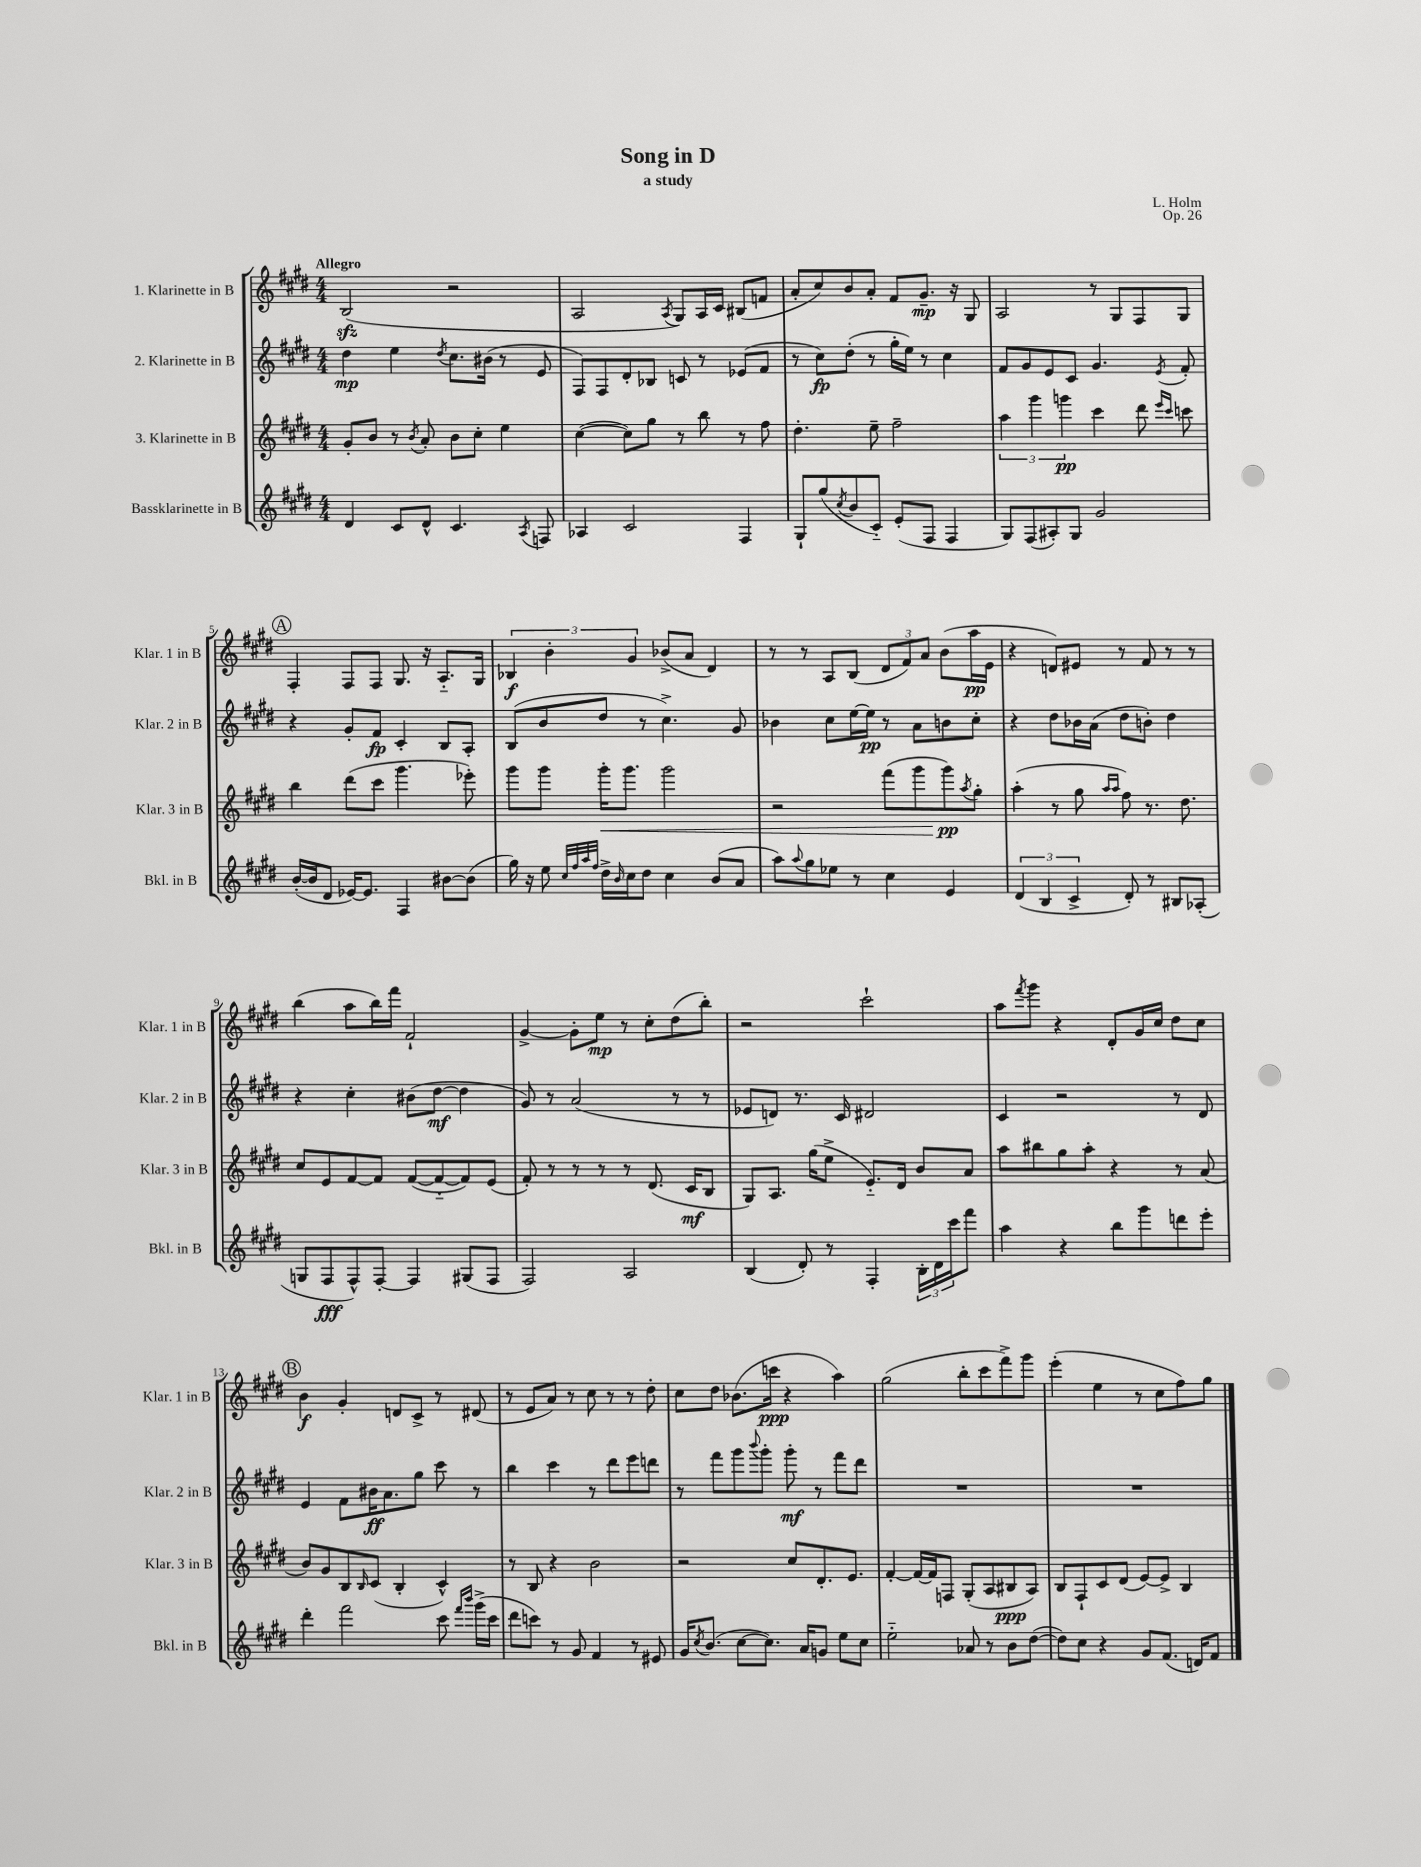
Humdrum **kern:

**kern	**kern	**kern	**kern
*staff4	*staff3	*staff2	*staff1
*clefG2	*clefG2	*clefG2	*clefG2
*k[f#c#g#d#]	*k[f#c#g#d#]	*k[f#c#g#d#]	*k[f#c#g#d#]
*M4/4	*M4/4	*M4/4	*M4/4
4d#/	8g#'/L	4dd#\	(2B/
.	8b/J	.	.
8c#/L	8r	4ee\	.
.	8qb/	.	.
8d#^^/J	8a'/	.	.
.	.	8qdd#/	.
4.c#/	8b\L	8.cc#\L	2r
.	8cc#'\J	.	.
.	.	(16b#\Jk	.
.	4ee\	8r	.
8qA/	.	.	.
8F/	.	8e/	.
=	=	=	=
4A-/	([4cc#\	8F#/L)	2A/
.	.	8F#/	.
2c#/	8cc#\]L)	8d#'/	.
.	8gg#\J	8B-/J	.
.	.	.	8qA/
.	8r	8c/	8G#/L)
.	8bb\	8r	16A/L
.	.	.	16c#/JJ
4F#/	8r	(8e-/L	(8B#/L
.	8ff#\	8f#/J	8f/J
=	=	=	=
8G#`/L	4.dd#'\	8r	8a'/L
(8gg#/	.	8cc#\L)	8cc#/)
8qcc#/	.	.	.
8b/	.	(8dd#'\J	8b/
8c#'~/J)	8ee~\	8r	8a'/J
(8e'/L	2ff#~\	16gg#'\LL	8f#/L
.	.	16ee\JJ)	.
8F#/J	.	8r	8.g#~/J
4F#/	.	4cc#\	.
.	.	.	16r
.	.	.	8G#/
=	=	=	=
8G#/L)	6aa\	8f#/L	2A/
(8F#/	.	8g#/	.
.	6ggg#\	.	.
8A#'/)	.	8e/	.
.	6ggg\	.	.
8G#/J	.	8c#/J	.
2g#/	4ccc#\	4.g#/	8r
.	.	.	8G#/L
.	8ddd#\	.	8F#/
.	16qqeee/LL	.	.
.	16qqccc#/JJ	8qe/	.
.	8ccc\	8f#'/	8G#/J
=	=	=	=
([16b'/LL	4bb\	4r	4F#'/
16b/]J	.	.	.
8d#/J	.	.	.
[16e-/LK)	(8ddd#\L	8g#'/L	8F#/L
8.e-/]J	.	.	.
.	8ccc#\J	8f#/J	8F#/J
4F#/	4.ggg#\	4c#'/	8.G#/
.	.	.	16r
[8b#\L	.	8B/L	8.A'~/L
(8b#\]J	8eee-'\)	8A'/J	.
.	.	.	16G#/Jk
=	=	=	=
16gg#\)	8ggg#\L	(8B/L	6B-/
16r	.	.	.
8ee\	8ggg#\J	8b/	.
.	.	.	6b'\
32qqcc#/LLL	.	.	.
32qqff#/	.	.	.
32qqaa/	.	.	.
32qqff#/JJJ	.	.	.
16dd#^\LL	16ggg#'\LK	8dd#/J	.
16qqb/	.	.	.
16cc#\J	8.ggg#\J	.	.
.	.	.	6g#/
8dd#\J	.	8r	.
4cc#\	2ggg#\	4.cc#^\)	(8b-^/L
.	.	.	8a/J
(8b/L	.	.	4d#/)
8a/J	.	8g#/	.
=	=	=	=
8aa\L)	2r	4b-\	8r
8qqaa/	.	.	.
8gg#\	.	.	8r
8ee-\J	.	8cc#\L	8A/L
8r	.	[16ee\L	(8B/J
.	.	16ee\]JJ	.
4cc#\	(8fff#\L	8r	12d#/L
.	.	.	12f#/)
.	8ggg#\	8a\L	.
.	.	.	12a/J
4e/	8ggg#\)	8b\	(8b\L
.	8qaa/	.	.
.	8gg#'\J	8cc#'\J	16aa\L
.	.	.	16e\JJ
=	=	=	=
(6d#/	(4aa'\	4r	4r
6B/	.	.	.
.	8r	8dd#\L	8d/L)
6c#^/	.	.	.
.	8gg#\	16b-\L	8e#/J
.	.	(16a\JJ	.
.	16qqaa/LL	.	.
.	16qqaa/JJ	.	.
8d#'/)	8ff#\)	8dd#\L	8r
8r	8.r	8b'\J)	8f#/
8B#/L	.	4dd#\	8r
.	8.dd#\	.	.
(8A-'/J	.	.	8r
=	=	=	=
8G/L	8cc#/L	4r	(4bb\
8F#/	8e/	.	.
8F#^^/)	[8f#/	4cc#'\	8aa\L
[8F#'/J	8f#/]J	.	16bb\L)
.	.	.	16fff#\JJ
4F#/]	([8f#/L	(8b#\L	2f#`/
.	8f#'~/_	[8dd#\J	.
(8G#/L	8f#/])	4dd#\]	.
8F#/J	(8e/J	.	.
=	=	=	=
2F#/)	8f#'/)	8g#/)	[4g#^/
.	8r	8r	.
.	8r	(2a/	8g#'\]L
.	8r	.	8ee\J
2A/	8r	.	8r
.	(8.d#/	.	8cc#'\L
.	.	8r	(8dd#\
.	16c#/LK	.	.
.	8B/J	8r	8bb'\J)
=	=	=	=
(4B/	8G#/L)	8e-/L	2r
.	8.A/J	8d/J)	.
8d#'/)	.	8.r	.
.	(16gg#\LK	.	.
8r	8ee^\J	.	.
.	.	16c#/	.
4F#'/	8.e'~/L)	2d#/	2ccc#`\
.	16d#/Jk	.	.
24B'\LL	8b/L	.	.
24d#\	.	.	.
24ccc#\J	.	.	.
8fff#\J	8a/J	.	.
=	=	=	=
4aa\	8aa\L	4c#/	8aa\L
.	.	.	8qfff#/
.	8bb#\	.	8ggg#\J
4r	8gg#\	2r	4r
.	8aa'\J	.	.
8bb\L	4r	.	8d#'/L
8ggg#\	.	.	16g#/L
.	.	.	16cc#/JJ
8ddd\	8r	8r	8dd#\L
8eee'\J	(8a/	8d#/	8cc#\J
=	=	=	=
4ddd#'\	8b/L)	4e/	4b\
.	8g#/	.	.
2fff#\	8B/	8f#\L	4g#'/
.	16qqB/	.	.
.	(8c#/J	16b#\K	.
.	.	8.a\	.
.	4B'/	.	8d/L
.	.	8gg#\J	8c#^/J
8ccc#\	4c#^^/)	8ccc#\	8r
16qqfff#/LL	.	.	.
16qqbbb/JJ	.	.	.
(16ggg#^\LL	.	8r	(8d#/
16ccc#\JJ	.	.	.
=	=	=	=
8ddd#\L	8r	4bb\	8r
8ccc\J)	8B/	.	8e/L
8r	4r	4ccc#\	8a/J)
8g#/	.	.	8r
4f#/	2b\	8r	8cc#\
.	.	8ddd#\L	8r
8r	.	8eee\	8r
8e#/	.	8ddd\J	8dd#'\
=	=	=	=
16g#/LK	2r	8r	8cc#\L
8qcc#/	.	.	.
(8.b/J	.	.	.
.	.	8fff#\L	8dd#\J
[8cc#\L	.	8ggg#\	(8.b-\L
.	.	8qqbbb/	.
8.cc#\]J)	.	8ggg#'\J	.
.	.	.	16ccc\Jk
.	8cc#/L	8ggg#'\	4r
16a/LK	.	.	.
8g/J	8.d#'/	8r	.
8ee\L	.	8fff#\L	4aa\)
.	8.e/J	.	.
8cc#\J	.	8ddd#\J	.
=	=	=	=
2ee'~\	[4f#'/	1r	(2gg#\
.	16f#/_LL	.	.
.	16f#/]J	.	.
.	8F/J	.	.
8a-/	(8G#'/L	.	8bb'\L
8r	8A/	.	8ccc#\
8b\L	8B#/	.	8fff#^\)
([8dd#\J	8A/J)	.	8ggg#\J
=	=	=	=
8dd#\]L)	8B/L	1r	(4eee'\
8cc#\J	8F#`/	.	.
4r	8c#/	.	4ee\
.	(8d#/J	.	.
8g#/L	[8e/L)	.	8r
(8.f#/J	8e^/]J	.	8cc#\L
.	4B/	.	8ff#\)
16d/LK)	.	.	.
8f#/J	.	.	8gg#\J
==	==	==	==
*-	*-	*-	*-
